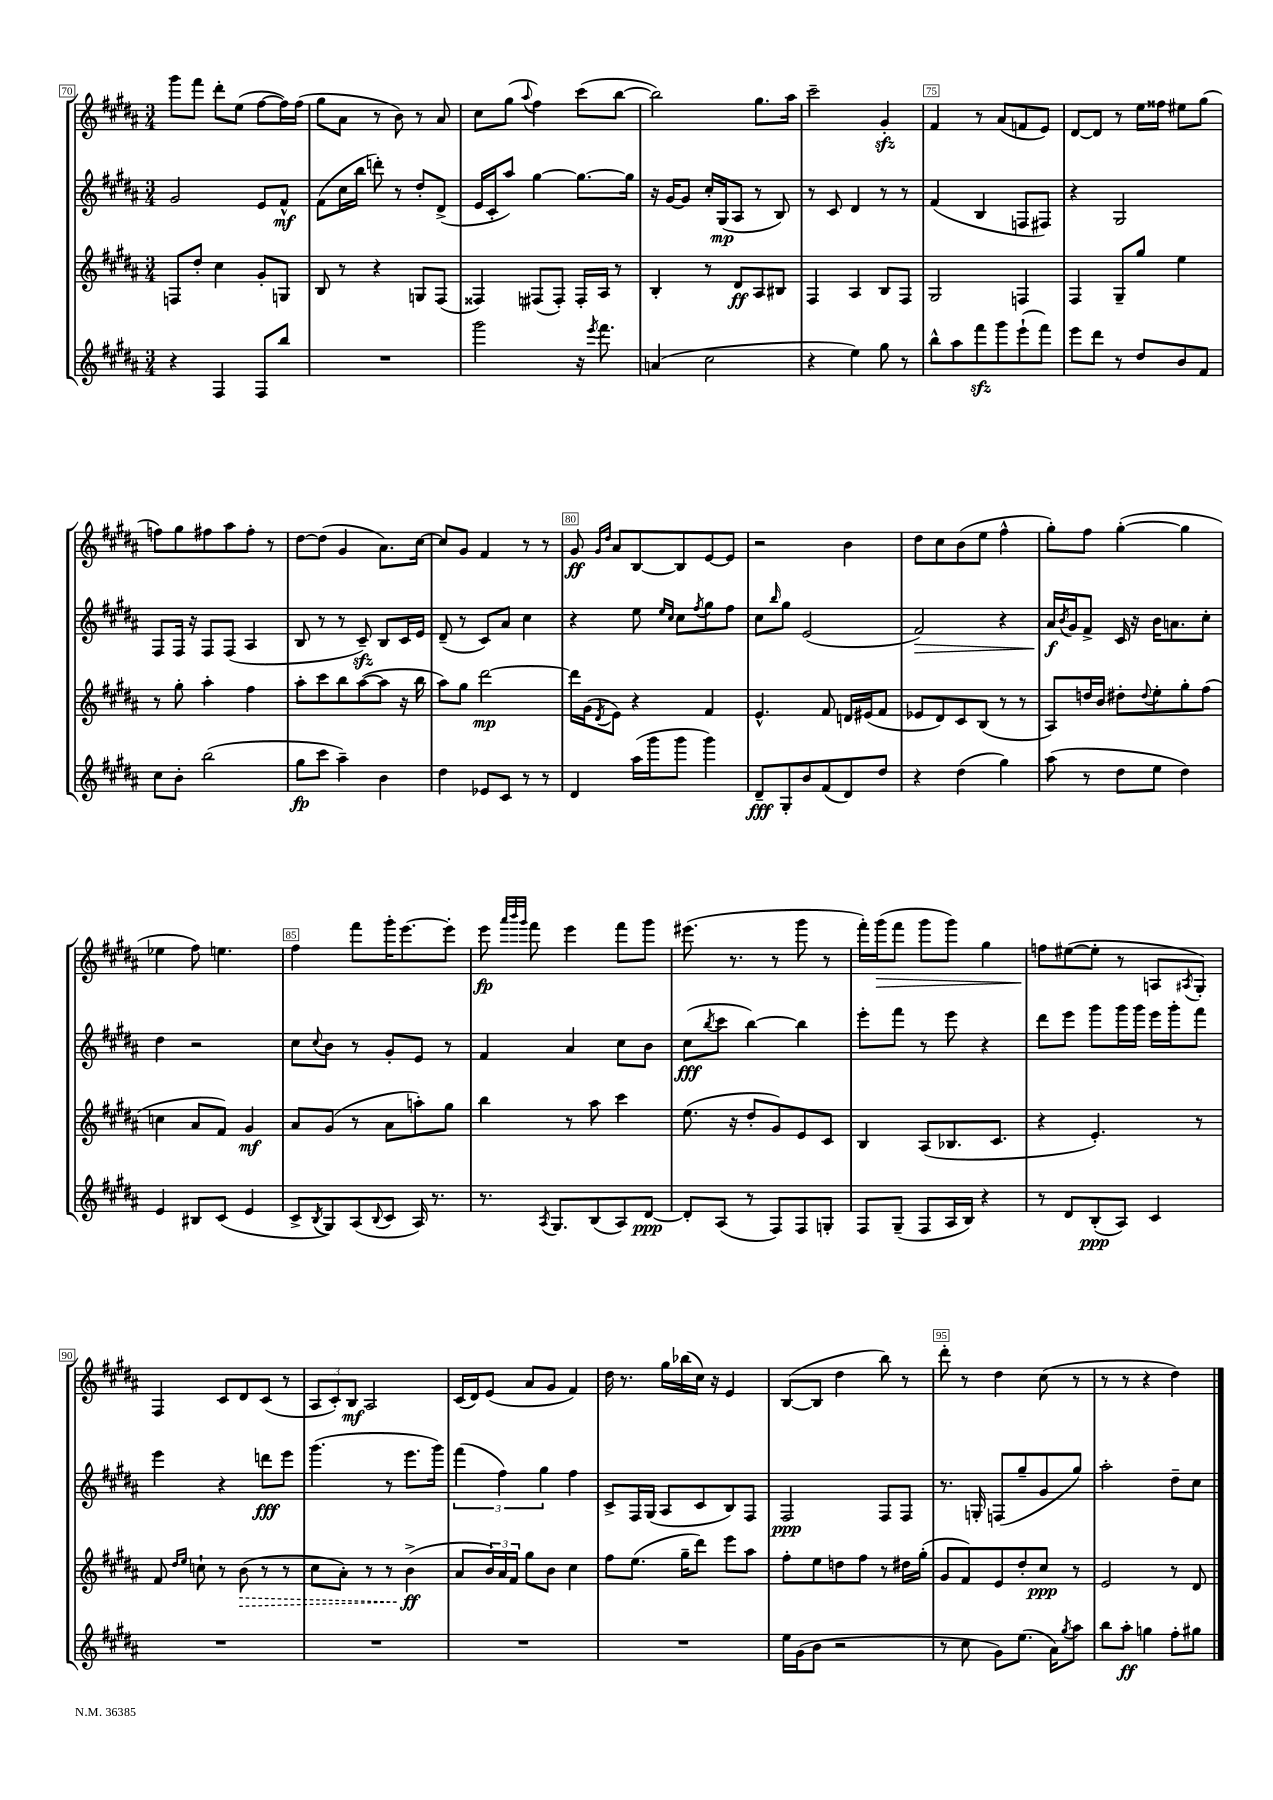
<<
\new StaffGroup <<
\new Staff = "s0" {
    \clef treble \key b \major \numericTimeSignature \time 3/4
    gis'''8 fis'''8 dis'''8-. e''8( fis''8~ fis''16) fis''16( |
    gis''8 ais'8 r8 b'8) r8 ais'8 |
    cis''8 gis''8( \appoggiatura { ais''8 } fis''4) cis'''8( b''8~ |
    b''2) gis''8. ais''16 |
    cis'''2-- gis'4-.\sfz |
    fis'4 r8 ais'8( f'8 e'8) |
    dis'8~ dis'8 r8 e''16 fisis''16 eis''8 gis''8( |
    f''8) gis''8 fis''8 ais''8 fis''8-. r8 |
    dis''8~ dis''8( gis'4 ais'8.) cis''16~ |
    cis''8 gis'8 fis'4 r8 r8 |
    gis'8\ff \grace { gis'16 dis''16 } ais'8 b8~ b8 e'8~ e'8 |
    r2 b'4 |
    dis''8 cis''8 b'8( e''8 fis''4-^ |
    gis''8-.) fis''8 gis''4~-.( gis''4 |
    ees''4 fis''8) e''4. |
    fis''4 fis'''8 gis'''16-. e'''8.~ e'''8-. |
    e'''8\fp \grace { ais'''32 b'''32 gis'''32 } fis'''8 e'''4 fis'''8 gis'''8 |
    eis'''8.( r8. r8 gis'''8 r8 |
    fis'''16-.) gis'''16\>( fis'''8 gis'''8 gis'''8) gis''4 |
    f''8\! eis''8~( eis''8-. r8 a8 \acciaccatura { ais8 } gis8-.) |
    fis4 cis'8 dis'8 cis'8( r8 |
    \tuplet 3/2 { ais8 cis'8-.) b8\mf } ais2 |
    cis'16( dis'16) e'8( ais'8 gis'8 fis'4) |
    dis''16 r8. gis''16 bes''16( cis''16) r16 e'4 |
    b8~( b8 dis''4 b''8) r8 |
    dis'''8-. r8 dis''4 cis''8( r8 |
    r8 r8 r4 dis''4) \bar "|." |
}
\new Staff = "s1" {
    \clef treble \key b \major \numericTimeSignature \time 3/4
    gis'2 e'8 fis'8-^\mf |
    fis'8( cis''16 b''16 d'''8-.) r8 dis''8-. dis'8->( |
    e'16 cis'16-. ais''8) gis''4~ gis''8.~ gis''16 |
    r16 gis'16~ gis'8 cis''16-. gis16\mp( ais8 r8 b8) |
    r8 cis'8 dis'4 r8 r8 |
    fis'4( b4 f8 fis8) |
    r4 gis2 |
    fis8 fis16 r16 fis8 fis8( ais4 |
    b8 r8 r8 cis'8--\sfz) b8 cis'16 e'16 |
    dis'8--( r8 cis'8) ais'8 cis''4 |
    r4 e''8 \grace { e''16 cis''16 } cis''8 \acciaccatura { fis''8 } gis''8 fis''8 |
    cis''8 \grace { b''16 } gis''8 e'2( |
    fis'2\>) r4 |
    ais'16\f\! \acciaccatura { b'8 } gis'16 fis'8-> cis'16 r16 b'16 a'8. cis''8-. |
    dis''4 r2 |
    cis''8 \appoggiatura { cis''8 } b'8 r8 gis'8-. e'8 r8 |
    fis'4 ais'4 cis''8 b'8 |
    cis''8\fff( \acciaccatura { b''8 } cis'''8 b''4~) b''4 |
    e'''8-. fis'''8 r8 e'''8 r4 |
    dis'''8 e'''8 gis'''8 gis'''16 gis'''16 e'''16 gis'''16-. fis'''8 |
    e'''4 r4 d'''8\fff e'''8 |
    gis'''4.( r8 e'''8. gis'''16) |
    \tuplet 3/2 { fis'''4( fis''4) gis''4 } fis''4 |
    cis'8-> fis16 gis16( ais8 cis'8 b8) fis8 |
    fis2\ppp fis8 fis8 |
    r8. g16-. f8( gis''8-- gis'8 gis''8) |
    ais''2-. dis''8-- cis''8 \bar "|." |
}
\new Staff = "s2" {
    \clef treble \key b \major \numericTimeSignature \time 3/4
    f8 dis''8-. cis''4 gis'8-. g8 |
    b8 r8 r4 g8 fis8( |
    fisis4) fis8( fis8-.) fis16-. ais16 r8 |
    b4-. r8 dis'8\ff ais8 bis8 |
    fis4 ais4 b8 fis8 |
    gis2 f4 |
    fis4 gis8-- gis''8 e''4 |
    r8 gis''8-. ais''4-. fis''4 |
    ais''8-. cis'''8 b''8 ais''8~( ais''8 r16 b''16 |
    ais''8) gis''8 dis'''2~\mp |
    dis'''16 gis'16( \acciaccatura { dis'8 } e'8) r4 fis'4 |
    e'4.-^ fis'8 d'16 eis'16( fis'8 |
    ees'8 dis'8) cis'8 b8( r8 r8 |
    ais8) d''16 b'16 dis''8-. \appoggiatura { dis''8 } e''8-. gis''8-. fis''8( |
    c''4 ais'8 fis'8) gis'4\mf |
    ais'8 gis'8( r8 ais'8 a''8-.) gis''8 |
    b''4 r8 ais''8 cis'''4 |
    e''8.( r16 dis''8-. gis'8) e'8 cis'8 |
    b4 ais8( bes8. cis'8. |
    r4 e'4.-.) r8 |
    fis'8 \grace { dis''16 e''16 } c''8-! r8 \once \override Hairpin.style = #'dashed-line b'8\>( r8 r8 |
    cis''8 ais'8-.) r8 r8 b'4->\ff\!( |
    ais'8 \tuplet 3/2 { b'16) ais'16 fis'16 } gis''8 b'8 cis''4 |
    fis''8 e''8.( gis''16-- dis'''8) e'''8 ais''8 |
    fis''8-. e''8 d''8 fis''8 r8 dis''16 gis''16-.( |
    gis'8 fis'8) e'8 dis''8-. cis''8\ppp r8 |
    e'2 r8 dis'8 \bar "|." |
}
\new Staff = "s3" {
    \clef treble \key b \major \numericTimeSignature \time 3/4
    r4 fis4 fis8 b''8 |
    R2. |
    gis'''2 r16 \acciaccatura { e'''8 } fis'''8. |
    a'4( cis''2 |
    r4 e''4) gis''8 r8 |
    b''8-^ ais''8 fis'''8\sfz gis'''8 e'''8-!( fis'''8) |
    e'''8 dis'''8 r8 dis''8 b'8 fis'8 |
    cis''8 b'8-. b''2( |
    gis''8\fp cis'''8 ais''4--) b'4 |
    dis''4 ees'8 cis'8 r8 r8 |
    dis'4 ais''16( gis'''16 gis'''8 gis'''4) |
    dis'8--\fff gis8-. b'8 fis'8( dis'8) dis''8 |
    r4 dis''4( gis''4) |
    ais''8( r8 dis''8 e''8 dis''4) |
    e'4 bis8 cis'8( e'4 |
    cis'8-> \acciaccatura { b8 } gis8) ais8( \appoggiatura { b8 } cis'8 ais16) r8. |
    r8. \acciaccatura { ais8 } gis8. b8( ais8) dis'8~\ppp |
    dis'8-. ais8( r8 fis8) fis8 g8-. |
    fis8 gis8--( fis8 ais16 b16) r4 |
    r8 dis'8 b8-.\ppp( ais8) cis'4 |
    R2. |
    R2. |
    R2. |
    R2. |
    e''16 gis'16( b'8 r2 |
    r8 cis''8 gis'8) e''8.( ais'16) \acciaccatura { gis''8 } ais''8 |
    b''8 ais''8-.\ff g''4 fis''8-. gis''8 \bar "|." |
}
>>
>>
\layout { \context { \Score currentBarNumber = #70 \override BarNumber.break-visibility = ##(#f #t #t) barNumberVisibility = #(every-nth-bar-number-visible 5) \override BarNumber.stencil = #(make-stencil-boxer 0.1 0.3 ly:text-interface::print) } }
